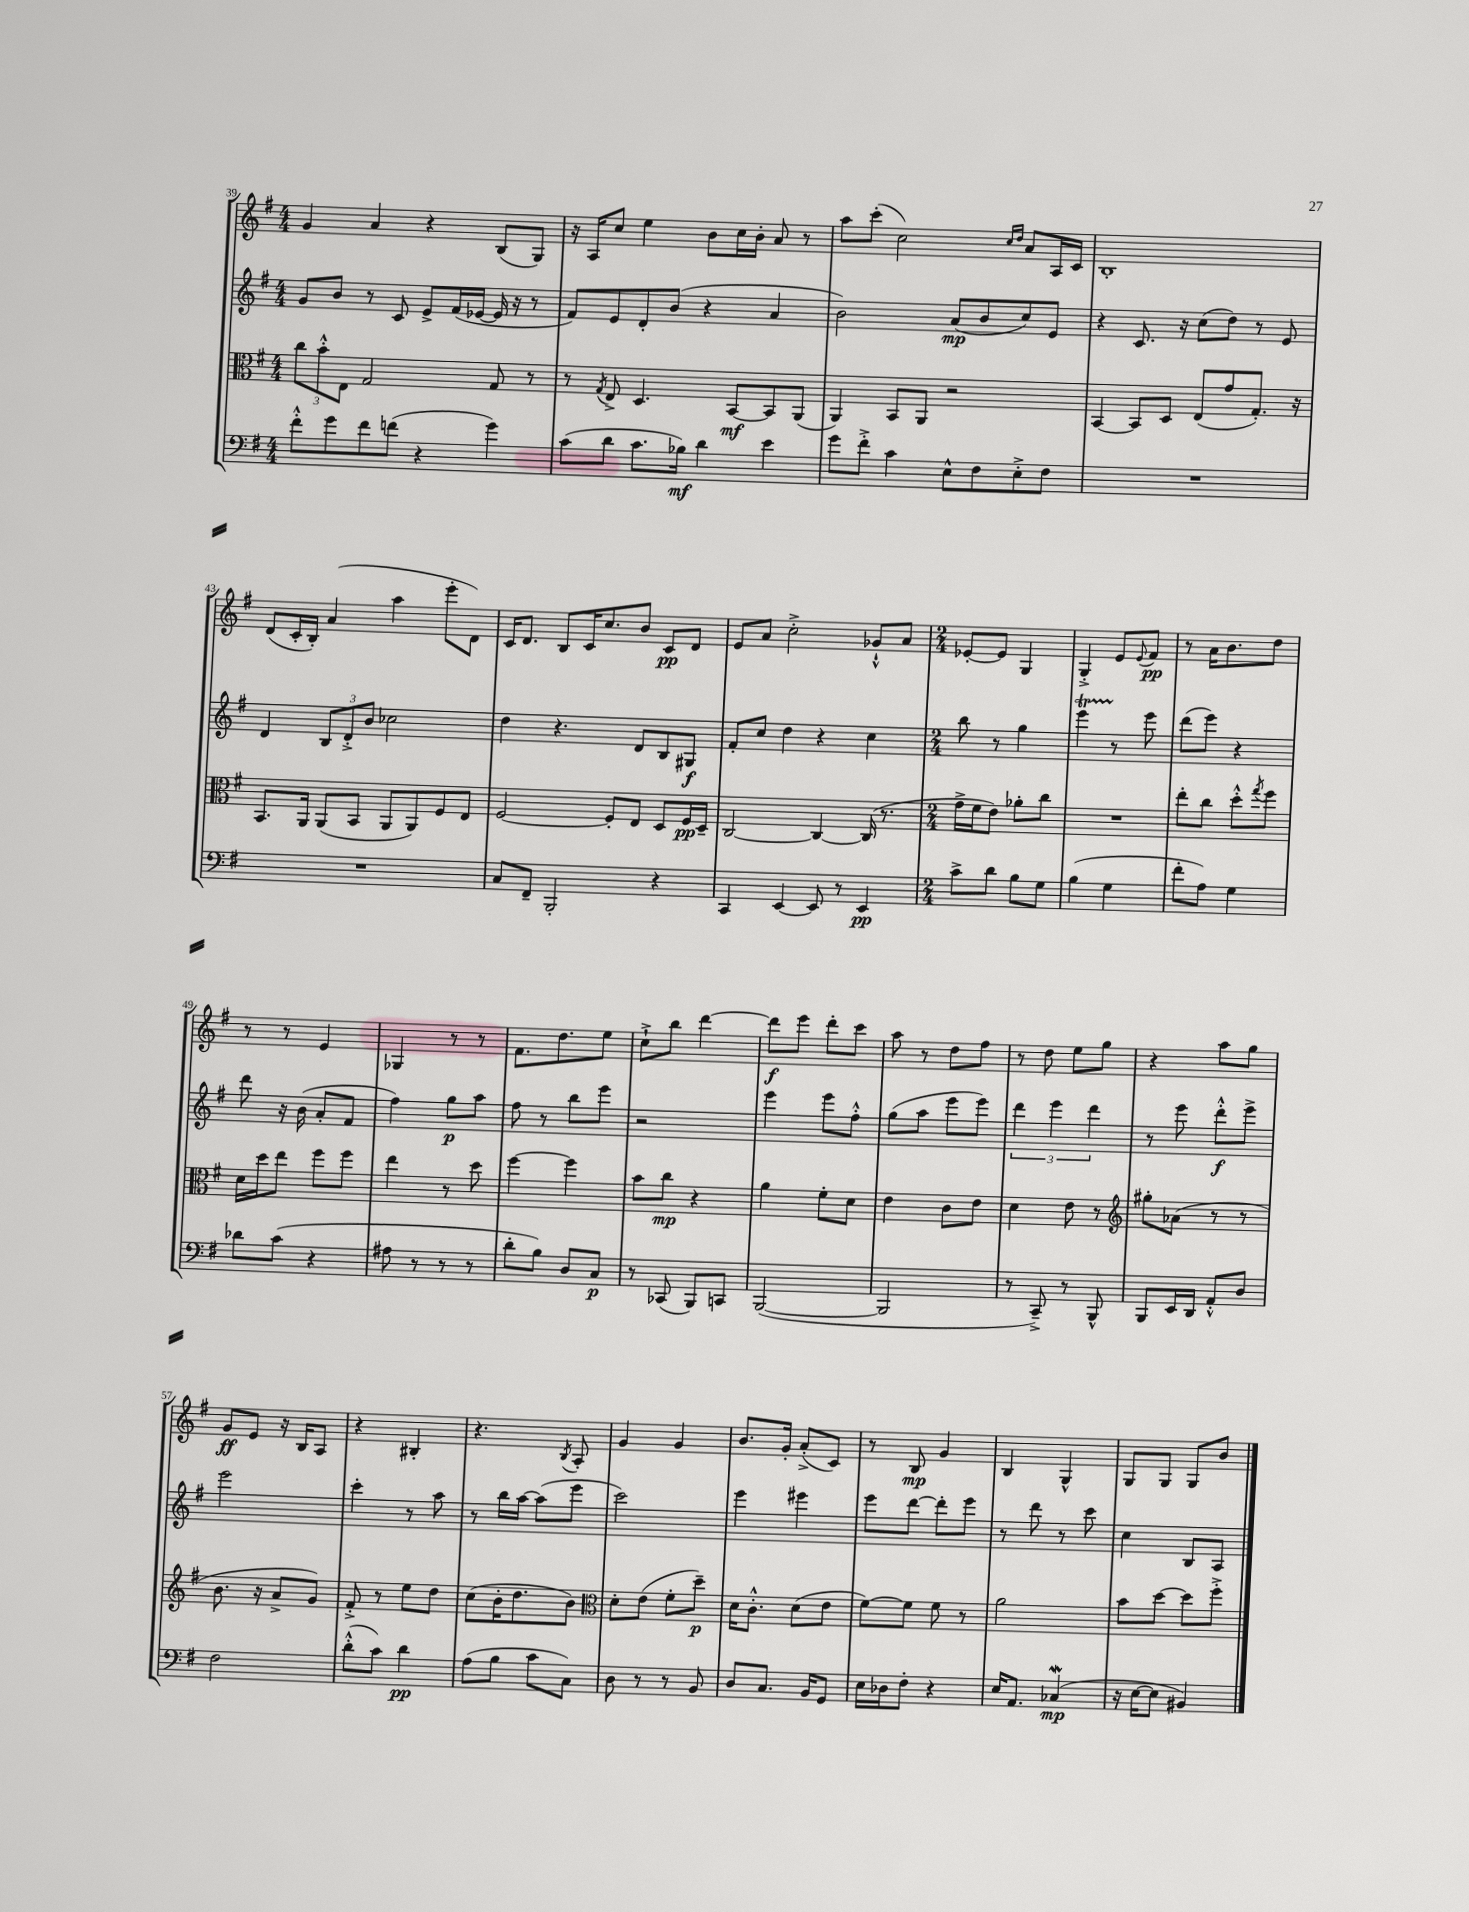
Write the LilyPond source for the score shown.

<<
\new StaffGroup <<
\new Staff = "s0" {
    \clef treble \key g \major \numericTimeSignature \time 4/4
    g'4 a'4 r4 b8( g8) |
    r16 a16 c''8 e''4 b'8 c''16 b'16-. a'8 r8 |
    a''8 c'''8-.( c''2) \grace { c''16 d''16 } a'8 a16 c'16 |
    b1-. |
    d'8( c'16-. b16-.) a'4( a''4 e'''8-. d'8) |
    c'16 d'8. b8 c'16 c''8. b'8 c'8\pp d'8 |
    e'8 a'8 c''2-.-> ges'8-!-^ a'8 |
    \numericTimeSignature \time 2/4 ees'8~-. ees'8 g4 |
    g4-.-> e'8 \appoggiatura { e'8 } fis'8\pp |
    r8 a'16 b'8. d''8 |
    r8 r8 e'4 |
    ges4 r8 r8 |
    fis'8. d''8. e''8 |
    c''8-!-> b''8 d'''4~ |
    d'''8\f e'''8 d'''8-. c'''8 |
    a''8 r8 d''8 fis''8 |
    r8 d''8 e''8 g''8 |
    r4 a''8 g''8 |
    g'8\ff e'8 r16 b16 a8 |
    r4 bis4-. |
    r4. \acciaccatura { b8 } a8-. |
    g'4 g'4 |
    b'8. g'16-. a'8-.->( c'8) |
    r8 b8\mp g'4 |
    b4 g4-^ |
    g8 g8 g8 b'8 \bar "|." |
}
\new Staff = "s1" {
    \clef treble \key g \major \numericTimeSignature \time 4/4
    g'8 b'8 r8 c'8 e'8-> fis'16( ees'16~ ees'16 r16 r8 |
    fis'8) e'8 d'8-. b'8( r4 a'4 |
    b'2) a'8\mp( b'8 c''8) e'8 |
    r4 c'8. r16 c''8( d''8) r8 e'8 |
    d'4 \tuplet 3/2 { b8 d'8-.-> b'8 } ces''2 |
    d''4 r4. d'8 b8 gis8\f |
    fis'8-. c''8 d''4 r4 c''4 |
    \numericTimeSignature \time 2/4 b''8 r8 g''4 |
    e'''4\startTrillSpan r8\stopTrillSpan e'''8 |
    d'''8( e'''8) r4 |
    d'''8 r16 b'16( a'8-. fis'8 |
    fis''4) g''8\p a''8 |
    fis''8 r8 b''8 e'''8 |
    r2 |
    e'''4 e'''8 fis''8-.-^ |
    g''8( a''8 e'''8 e'''8) |
    \tuplet 3/2 { d'''4 e'''4 d'''4 } |
    r8 e'''8 d'''8-.-^\f e'''8-> |
    e'''2 |
    c'''4-. r8 a''8 |
    r8 b''16 a''16~ a''8( e'''8 |
    c'''2) |
    e'''4 eis'''4 |
    e'''8 d'''8~ d'''8-. e'''8 |
    r8 d'''8 r8 c'''8 |
    c''4 b8 a8 \bar "|." |
}
\new Staff = "s2" {
    \clef alto \key g \major \numericTimeSignature \time 4/4
    \tuplet 3/2 { c''8 b'8-.-^ e8 } g2 g8 r8 |
    r8 \acciaccatura { g8 } e8-> d4. b,8~\mf b,8 a,8( |
    a,4) b,8 a,8 r2 |
    b,4~ b,8 d8 e8( g'8 g8.-.) r16 |
    b,8. a,16 a,8( b,8 a,8 a,8) fis8 e8 |
    fis2~ fis8-. e8 d8 fis16\pp d16-- |
    c2~ c4~ c16( r8. |
    \numericTimeSignature \time 2/4 g'16-> fis'16 e'8) aes'8-. c''8 |
    R2 |
    e''8-. c''8 d''8-.-^ \acciaccatura { g''8 } fis''8 |
    d'16 d''16 e''8 fis''8 fis''8 |
    e''4 r8 d''8 |
    fis''4~ fis''4 |
    b'8 c''8\mp r4 |
    a'4 fis'8-. d'8 |
    e'4 c'8 e'8 |
    d'4 e'8 r8 |
    \clef treble gis''8-. aes'8( r8 r8 |
    b'8. r16 a'8-> g'8) |
    fis'8-.-> r8 e''8 d''8 |
    c''8( b'16-. d''8. b'8) |
    \clef alto d'8-. e'8( fis'8-. d''8--\p) |
    d'16 c'8.-.-^ d'8( e'8 |
    fis'8~) fis'8 fis'8 r8 |
    a'2 |
    b'8 d''8~ d''8 fis''8-.-> \bar "|." |
}
\new Staff = "s3" {
    \clef bass \key g \major \numericTimeSignature \time 4/4
    fis'8-.-^ g'8 fis'8 f'8( r4 g'4) |
    c'8( d'8 c'8. bes16\mf) d'4 e'4 |
    g'8 fis'8-.-> c'4 e8-^ fis8 e8-.-> fis8 |
    R1 |
    R1 |
    c8 fis,8-- b,,2-. r4 |
    c,4 e,4~ e,8 r8 e,4\pp |
    \numericTimeSignature \time 2/4 c'8-> d'8 b8 g8 |
    b4( g4 |
    fis'8-. a8) g4 |
    des'8 c'8( r4 |
    ais8 r8 r8 r8 |
    d'8-. b8) d8 c8\p |
    r8 ces,8( b,,8) c,8 |
    b,,2~( |
    b,,2 |
    r8 c,8--->) r8 b,,8-^ |
    b,,8 e,16 d,16 a,8-.-^ d8 |
    fis2 |
    d'8-.-^( c'8) d'4\pp |
    a8( b8 c'8 c8) |
    d8 r8 r8 b,8 |
    d8 c8. b,16 g,8 |
    e16 des16 fis8-. r4 |
    e16 a,8. ces4\mordent\mp( |
    r16 e16~ e8 bis,4) \bar "|." |
}
>>
>>
\layout { \context { \Score currentBarNumber = #39 } }
